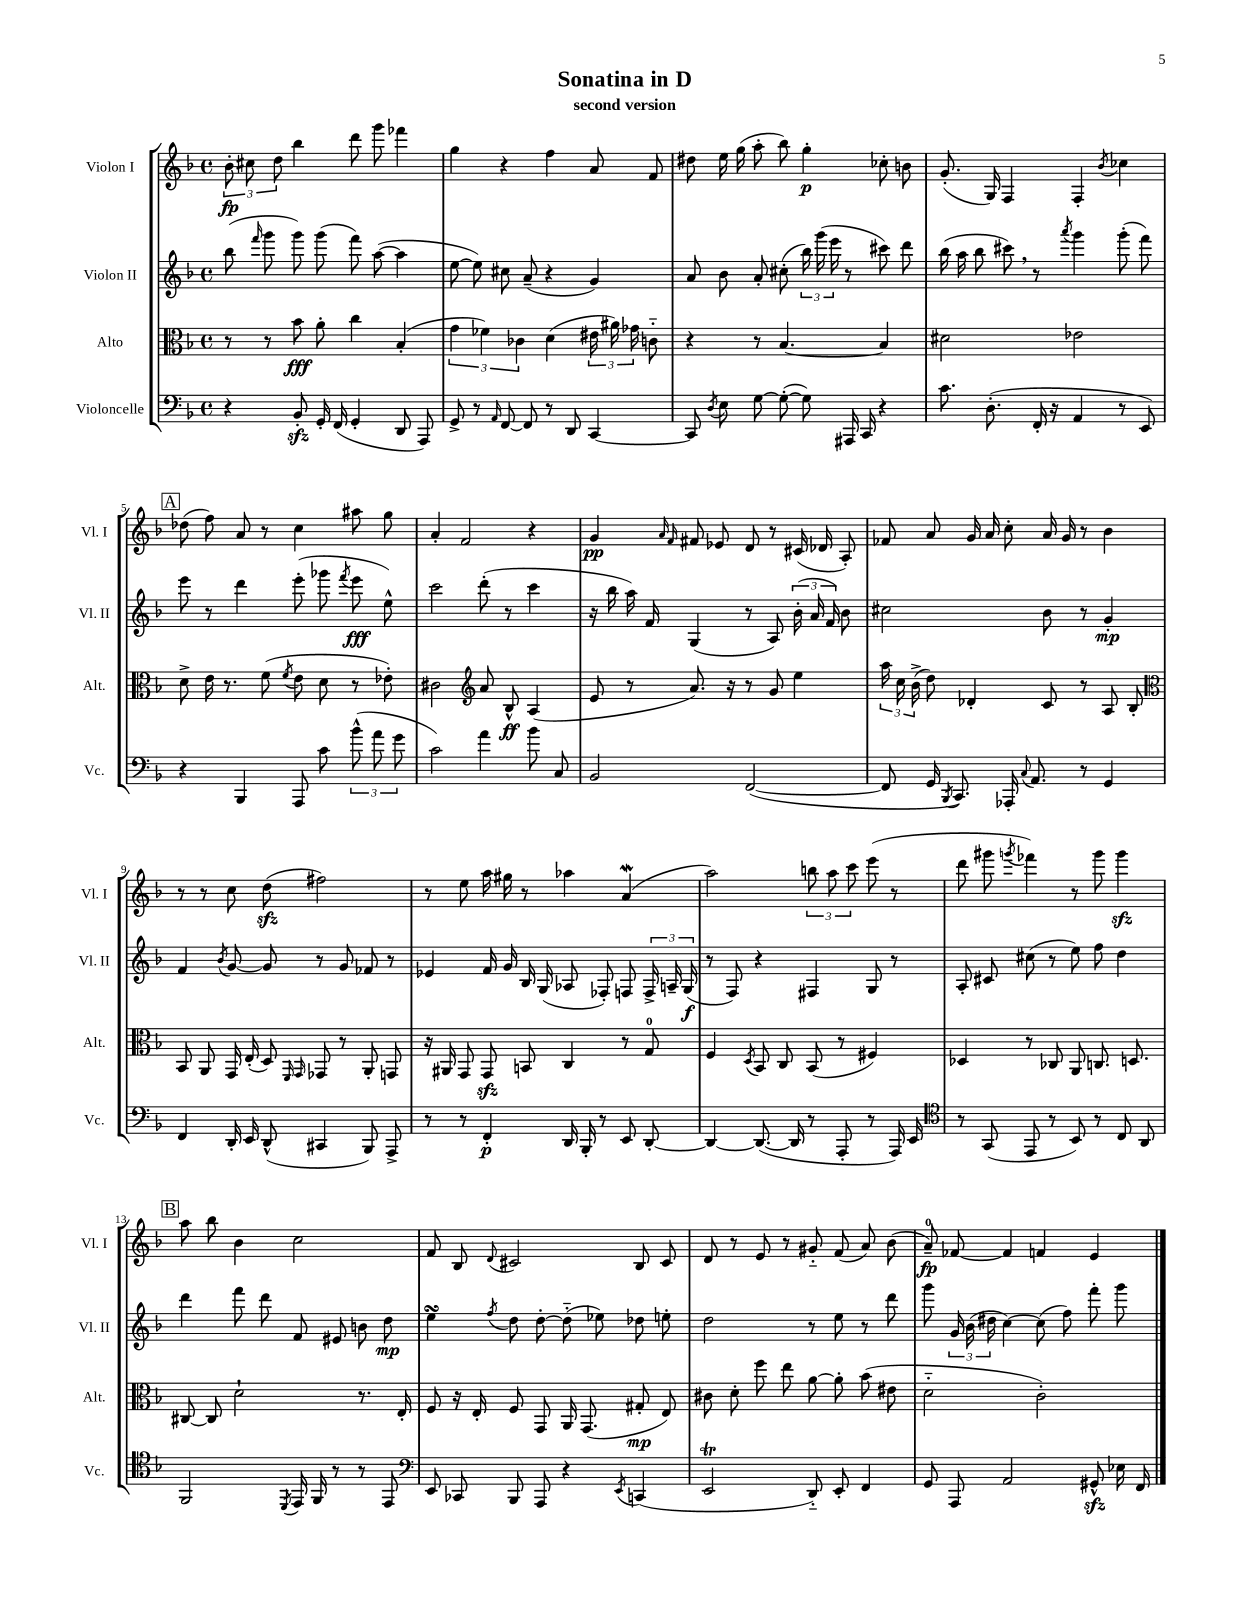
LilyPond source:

\header { title = "Sonatina in D" subtitle = "second version" }
<<
\new StaffGroup <<
\new Staff = "s0" \with { instrumentName = "Violon I" shortInstrumentName = "Vl. I" } {
    \clef treble \key f \major \defaultTimeSignature \time 4/4
    \autoBeamOff \tuplet 3/2 { bes'8-.\fp cis''8 d''8 } bes''4 d'''8 g'''8 fes'''4 |
    g''4 r4 f''4 a'8 f'8 |
    dis''8 e''16 g''16( a''8-. bes''8) g''4-.\p ces''8-. b'8 |
    g'8.-.( g16) f4 f4-. \acciaccatura { bes'8 } ces''4 |
    \mark \markup { \box "A" } des''8( f''8) a'8 r8 c''4 ais''8 g''8 |
    a'4-. f'2 r4 |
    g'4\pp \grace { a'16 f'16 } fis'8 ees'8 d'8 r8 cis'16( des'16 a8-.) |
    fes'8 a'8 g'16 a'16 c''8-. a'16 g'16 r8 bes'4 |
    r8 r8 c''8 d''8\sfz( fis''2) |
    r8 e''8 a''16 gis''16 r8 aes''4 a'4\mordent( |
    a''2) \tuplet 3/2 { b''8 a''8 c'''8 } e'''8( r8 |
    d'''8 gis'''8 \acciaccatura { g'''8 } fes'''4) r8 g'''8 g'''4\sfz |
    \mark \markup { \box "B" } a''8 bes''8 bes'4 c''2 |
    f'8 bes8 \appoggiatura { d'8 } cis'2 bes8 cis'8 |
    d'8 r8 e'8 r8 gis'8-_ f'8( a'8) bes'8( |
    a'8-0--\fp) fes'8~ fes'4 f'4 e'4 \bar "|." |
}
\new Staff = "s1" \with { instrumentName = "Violon II" shortInstrumentName = "Vl. II" } {
    \clef treble \key f \major \defaultTimeSignature \time 4/4
    \autoBeamOff bes''8( \grace { f'''16 } g'''8 g'''8) g'''8( f'''8) a''8~( a''4 |
    e''8~ e''8) cis''8 a'8--( r4 g'4) |
    a'8 bes'8 a'8-. cis''8-.( \tuplet 3/2 { bes''16) g'''16( e'''16 } r8 cis'''8) d'''8 |
    bes''16( a''16 bes''8 cis'''8) \breathe r8 \acciaccatura { a'''8 } g'''4 g'''8-.( f'''8) |
    \mark \markup { \box "A" } e'''8 r8 d'''4 e'''8-.( ges'''8 \acciaccatura { f'''8 } e'''8\fff e''8-^) |
    c'''2 d'''8-.( r8 c'''4 |
    r16 bes''16 a''16) f'16 g4( r8 a8) \tuplet 3/2 { bes'16-.( a'16 f'16) } bes'8 |
    cis''2 bes'8 r8 g'4-.\mp |
    f'4 \acciaccatura { bes'8 } g'8~ g'8 r8 g'8 fes'8 r8 |
    ees'4 f'16 g'16 bes16 g16( aes8 fes8-.) f8 \tuplet 3/2 { f16-> a16-- g16\f( } |
    r8 f8) r4 fis4 g8 r8 |
    a8-. cis'8 cis''8( r8 e''8) f''8 d''4 |
    \mark \markup { \box "B" } d'''4 f'''8 d'''8 f'8 eis'8 b'8 d''8\mp |
    e''4\turn \acciaccatura { f''8 } d''8 d''8~-. d''8-_( ees''8) des''8 e''8-. |
    d''2 r8 e''8 r8 d'''8 |
    g'''8 \tuplet 3/2 { g'16 bes'16( dis''16 } c''4~) c''8( f''8) f'''8-. g'''8 \bar "|." |
}
\new Staff = "s2" \with { instrumentName = "Alto" shortInstrumentName = "Alt." } {
    \clef alto \key f \major \defaultTimeSignature \time 4/4
    \autoBeamOff r8 r8 bes'8\fff a'8-. c''4 bes4-.( |
    \tuplet 3/2 { g'4 fes'4) ces'4 } d'4( \tuplet 3/2 { eis'16 ais'16) ges'16 } c'8-_ |
    r4 r8 bes4.~ bes4 |
    dis'2 ees'2 |
    \mark \markup { \box "A" } d'8-> e'16 r8. f'8( \acciaccatura { f'8 } e'8 d'8 r8 ees'8-.) |
    cis'2 \clef treble a'8 bes8-^\ff a4( |
    e'8 r8 a'8.) r16 r8 g'8 e''4 |
    \tuplet 3/2 { a''16 c''16 bes'16->( } d''8) des'4-. c'8 r8 a8 bes8-. |
    \clef alto bes,8 a,8 g,16 e16-.( d8) \grace { f,16 g,16 } ges,8 r8 a,8-. g,8 |
    r16 ais,16 g,8 g,8\sfz b,8 c4 r8 g8-0 |
    f4 \acciaccatura { d8 } bes,8 c8 bes,8( r8 fis4) |
    des4 r8 ces8 a,8 c8. d8. |
    \mark \markup { \box "B" } cis8~ cis8 d'2-! r8. e16-. |
    f8 r16 e16-. f8 g,8 a,16 g,8.( gis8-.\mp e8) |
    cis'8 d'8-. f''8 e''8 a'8~ a'8-. bes'8( eis'8 |
    d'2-_ c'2-.) \bar "|." |
}
\new Staff = "s3" \with { instrumentName = "Violoncelle" shortInstrumentName = "Vc." } {
    \clef bass \key f \major \defaultTimeSignature \time 4/4
    \autoBeamOff r4 bes,8-.\sfz g,16-. f,16( g,4-. d,8 a,,8) |
    g,8-> r8 \grace { a,16 } f,8~ f,8 r8 d,8 c,4~ |
    c,8 \acciaccatura { d8 } e8 g8~ g8~-.( g8) ais,,16 c,16 r4 |
    c'8. d8.-.( f,16-. r16 a,4 r8 e,8) |
    \mark \markup { \box "A" } r4 bes,,4 a,,8 c'8 \tuplet 3/2 { bes'8-^( a'8 g'8 } |
    c'2) a'4 bes'8 c8 |
    bes,2 f,2~( |
    f,8 g,16 \acciaccatura { bes,,8 } c,8.) aes,,16-. \appoggiatura { c8 } a,8. r8 g,4 |
    f,4 d,16-. e,16 d,8-^( cis,4 bes,,8) a,,8-> |
    r8 r8 f,4-.\p d,16 bes,,16-. r8 e,8 d,8~-. |
    d,4~ d,8.~( d,16 r8 a,,8-. r8 a,,16) e,16 |
    \clef tenor r8 g,8( e,8 r8 bes,8) r8 c8 a,8 |
    \mark \markup { \box "B" } f,2 \acciaccatura { d,8 } e,16 f,16 r8 r8 e,8 |
    \clef bass e,8 ces,8 bes,,8 a,,8 r4 \acciaccatura { e,8 } c,4( |
    e,2\trill d,8-_) e,8-. f,4 |
    g,8 a,,8 a,2 gis,8-^\sfz ees16 f,16 \bar "|." |
}
>>
>>
